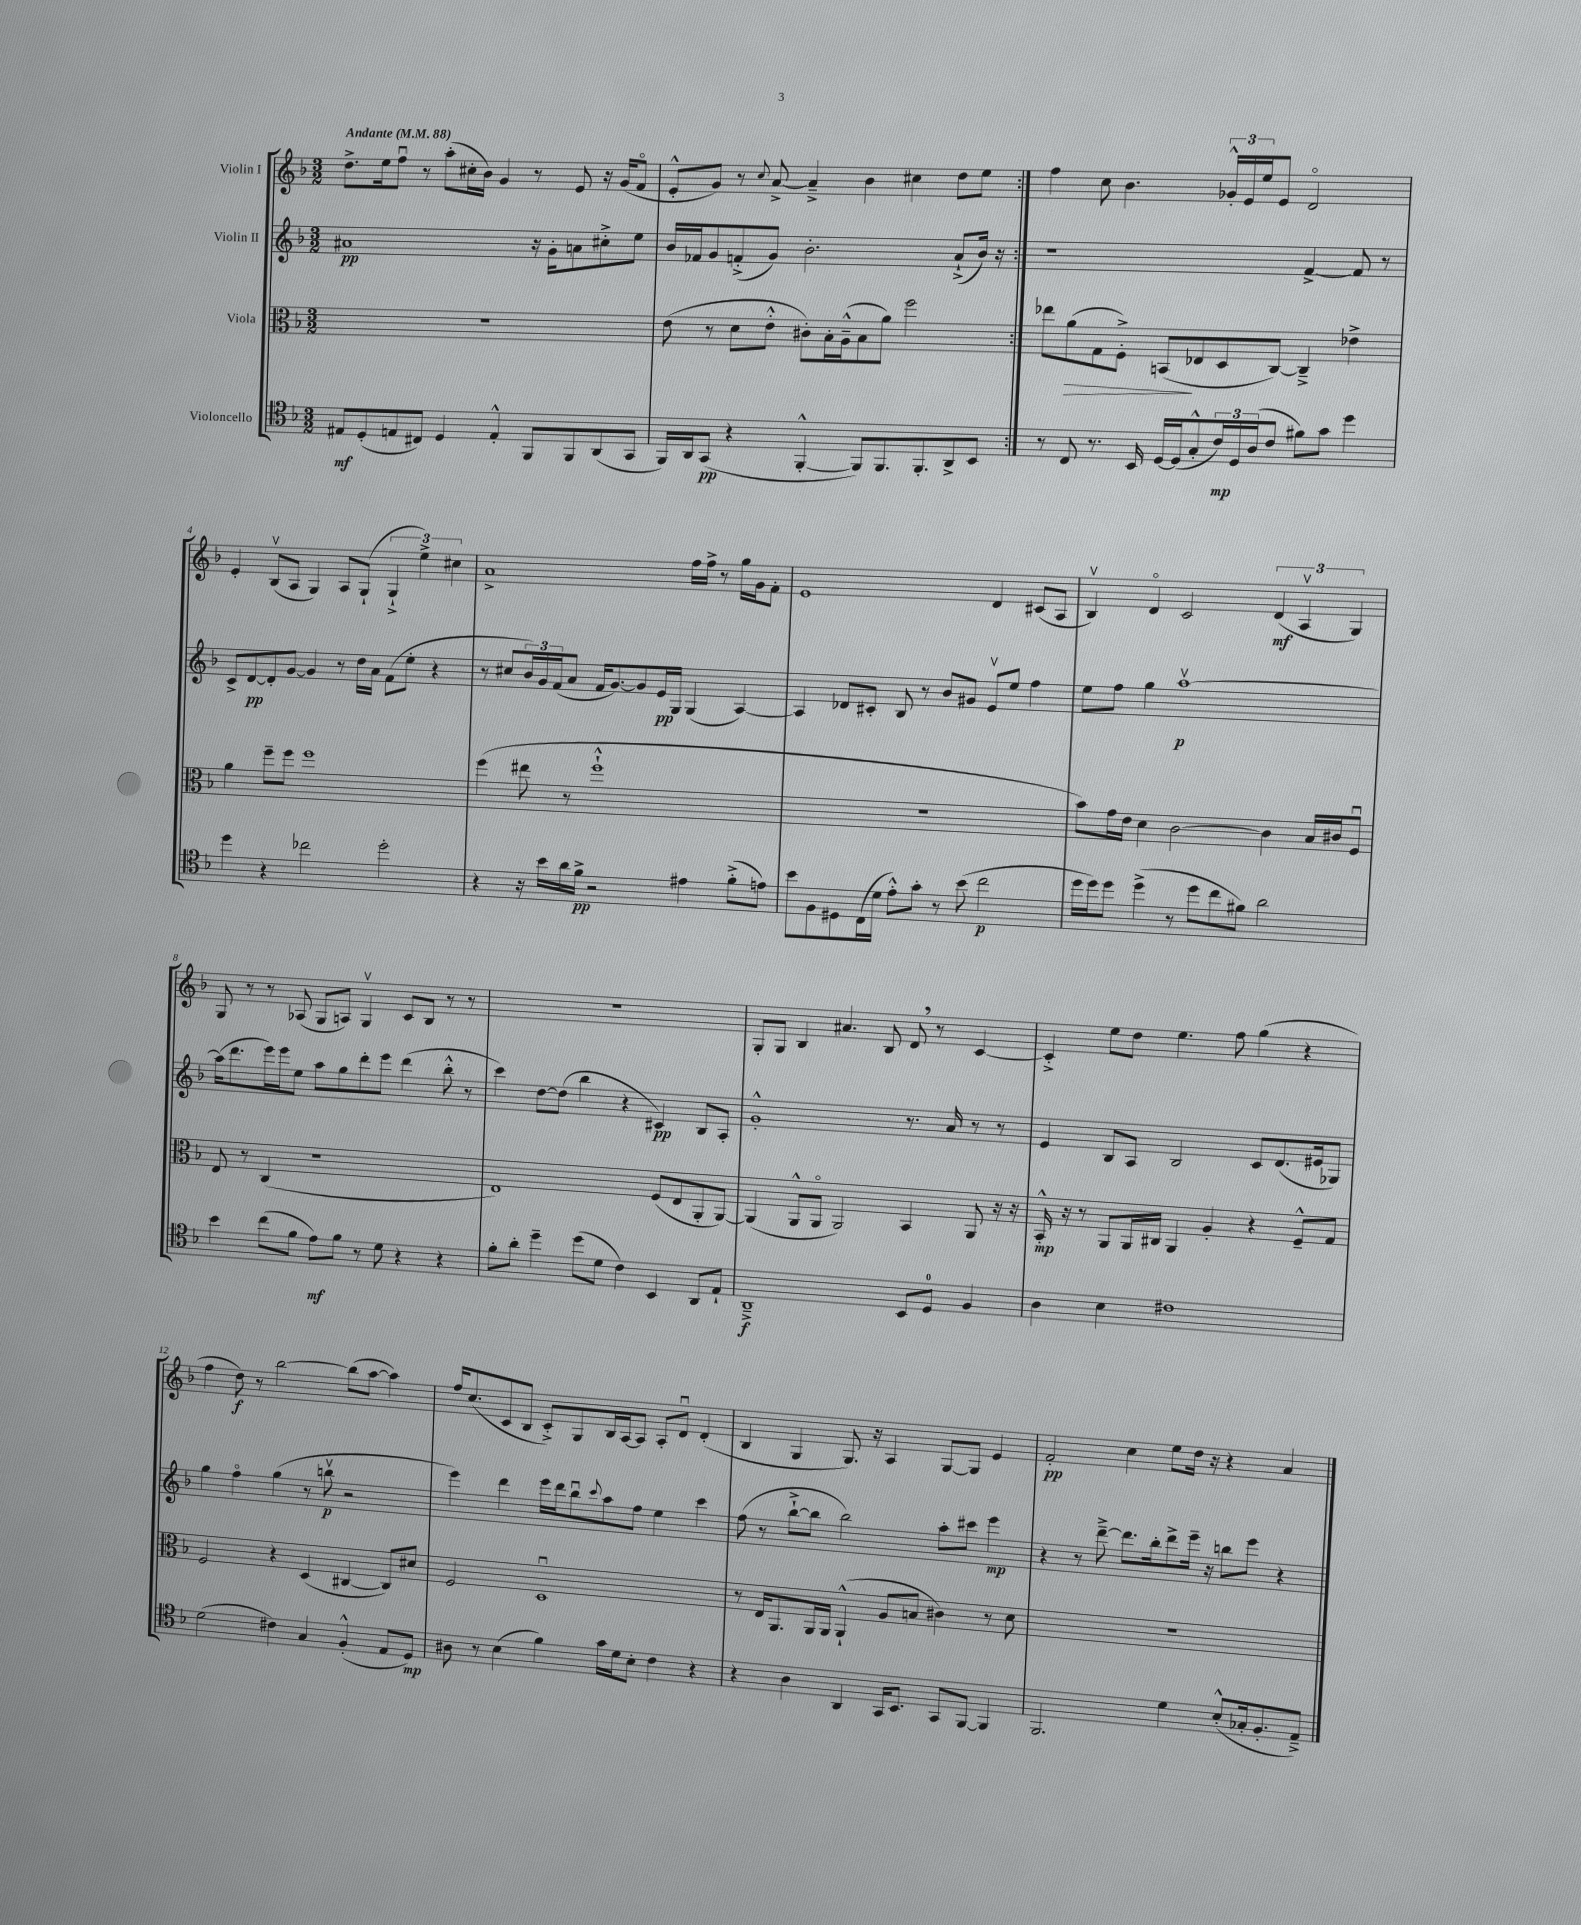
<<
\new StaffGroup <<
\new Staff = "s0" \with { instrumentName = "Violin I" } {
    \clef treble \key f \major \numericTimeSignature \time 3/2 \tempo "Andante" 4 = 88
    \repeat volta 2 { d''8.-> e''16 f''8\downbow r8 a''8-.( cis''16-. bes'16) g'4 r8 e'8 r16 g'16( f'8\flageolet |
    e'8-.-^ g'8) r8 \appoggiatura { c''8 } a'8~-> a'4---> bes'4 cis''4 d''8 e''8 | }
    f''4 c''8 bes'4. \tuplet 3/2 { ges'16-.-^ e'16 e''16 } e'8 d'2\flageolet |
    e'4-. bes8\upbow( a8 g4) a8 g8-!( \tuplet 3/2 { g4-!-> e''4->) cis''4 } |
    a'1-> f''16 f''16-> r8 g''16 g'16 f'8-. |
    e'1 d'4 cis'8( a8 |
    bes4\upbow) d'4\flageolet c'2 \tuplet 3/2 { d'4\mf( a4\upbow g4) } |
    g8 r8 r8 aes8( g8 a8) g4\upbow c'8 bes8 r8 r8 |
    R1. |
    g8-. g8 bes4 ais'4. bes8 d'8 \breathe r8 c'4~ |
    c'4-.-> e''8 d''8 e''4. f''8 g''4( r4 |
    f''4 d''8\f) r8 bes''2~ bes''8( a''8~ a''4) |
    f''16 c''8.( c'8 bes8 c'8-.->) g8 bes16 a16~ a8 a8-. d'8\downbow d'4-.( |
    bes4 g4 g8.) r16 a4 g8~ g8 e'4 |
    f'2-.\pp c''4 e''8 d''16 r16 r4 a'4 \bar "|." |
}
\new Staff = "s1" \with { instrumentName = "Violin II" } {
    \clef treble \key f \major \numericTimeSignature \time 3/2
    \repeat volta 2 { ais'1\pp r16 g'16-. a'8 cis''8-.-> e''8 |
    bes'16 fes'16 g'8 f'8-.->( g'8) bes'2.-. a'8-!->( bes'16) r16 | }
    r1 f'4~-> f'8 r8 |
    c'8-> d'8~\pp d'8-. g'8~ g'4 r8 d''16 a'16 f'8( e''8-. r4 |
    r8 cis''8 \tuplet 3/2 { bes'16) g'16 f'16( } a'8 f'16 g'8.~) g'8 e'16\pp g16 g4( a4~) |
    a4 des'8 cis'8-. bes8 r8 bes'8 gis'8 e'8\upbow e''8 f''4 |
    e''8 f''8 g''4 a''1~\upbow\p |
    a''16( d'''8. e'''16) e'''16 e''8 a''8 g''8 d'''8-. e'''8 d'''4( bes''8-.-^ r8 |
    c'''4) d''8~ d''8( bes''4 r4 cis'4\pp) bes8 a8-. |
    g'1-.-^ r8. a'16 r8 r8 |
    e'4 bes8 a8 bes2 c'8 d'8.( eis'16 ges8) |
    g''4 f''4\flageolet g''4( r8 b''8\upbow\p r2 |
    e'''4) d'''4 e'''16 d'''16 bes''8\downbow \appoggiatura { c'''8 } a''8 f''8 e''4 c'''4 |
    f''8( r8 bes''8~-!-> bes''8 bes''2) a''8-. cis'''8 e'''4\mp |
    r4 r8 d'''8~---> d'''8. bes''16-. d'''8-> e'''16-- r16 b''8 e'''8 r4 \bar "|." |
}
\new Staff = "s2" \with { instrumentName = "Viola" } {
    \clef alto \key f \major \numericTimeSignature \time 3/2
    \repeat volta 2 { R1. |
    e'8( r8 d'8 e'8-.-^ cis'8-.) bes16-. a16---^( bes8 a'8) f''2 | }
    ees''8 a'8\>( g8 f8-.->) b,8\!( ees8 d8 c8~) c4---> ees'4-> |
    a'4 f''8-- f''8 f''1 |
    f''4( eis''8 r8 f''1-!-^ |
    R1. |
    bes'8) g'16 e'16 d'4 c'2~ c'4 bes16 cis'16 f8\downbow |
    e8 r8 c4( r1 |
    e1) f8( e8 a,8-. a,8~) |
    a,4( a,8-^ a,8\flageolet a,2) bes,4 a,8 r16 r16 |
    bes,16-.-^\mp r16 r8 a,8 a,16 cis16 a,4 a4-. r4 f8---^ g8 |
    f2 r4 d4( cis4~ cis8) dis'8 |
    f2 d1\downbow |
    r8 e16 a,8. a,16 a,16 a,4-!-^( a8 b8 cis'4) r8 d'8 |
    R1. \bar "|." |
}
\new Staff = "s3" \with { instrumentName = "Violoncello" } {
    \clef tenor \key f \major \numericTimeSignature \time 3/2
    \repeat volta 2 { eis8\mf d8-.( e8 cis8) d4 e4-.-^ f,8 f,8 a,8( g,8 |
    f,16) a,16 g,8\pp( r4 f,4~-.-^ f,8) f,8. f,8.-. a,8-> bes,8 | }
    r8 c8 r8. bes,16 d16~ d16( g8-.-^ \tuplet 3/2 { c'16\mp) d16 a16( } c'8 fis'8) g'8 d''4 |
    d''4 r4 ces''2 d''2-. |
    r4 r16 bes'16 a'16 f'16->\pp r2 eis'4 f'8-.->( e'8) |
    bes'8 f8 dis8 c16( d'16 e'8-.-^) g'8-. r8 bes'8( c''2\p |
    d''16 d''16) d''8 d''4->( r8 d''8 c''8 fis'8) a'2 |
    bes'4 c''8( f'8 e'8\mf) f'8 r8 d'8 r4 r4 |
    f'8-. a'8-. d''4-- d''8( d'8 c'4) bes,4 a,8 e8-! |
    a,1--->\f bes,8 d8-0 f4 |
    a4 bes4 cis'1 |
    d'2( cis'4) g4 f4-.-^( e8 d8\mp) |
    ais8 r8 bes4( f'4) g'16 d'16 bes8-. c'4 r4 |
    r4 a4 a,4 g,16 bes,8. g,8 f,8~ f,4 |
    f,2. d'4 bes8-.-^( ges16-. f8.-. e8--->) \bar "|." |
}
>>
>>
